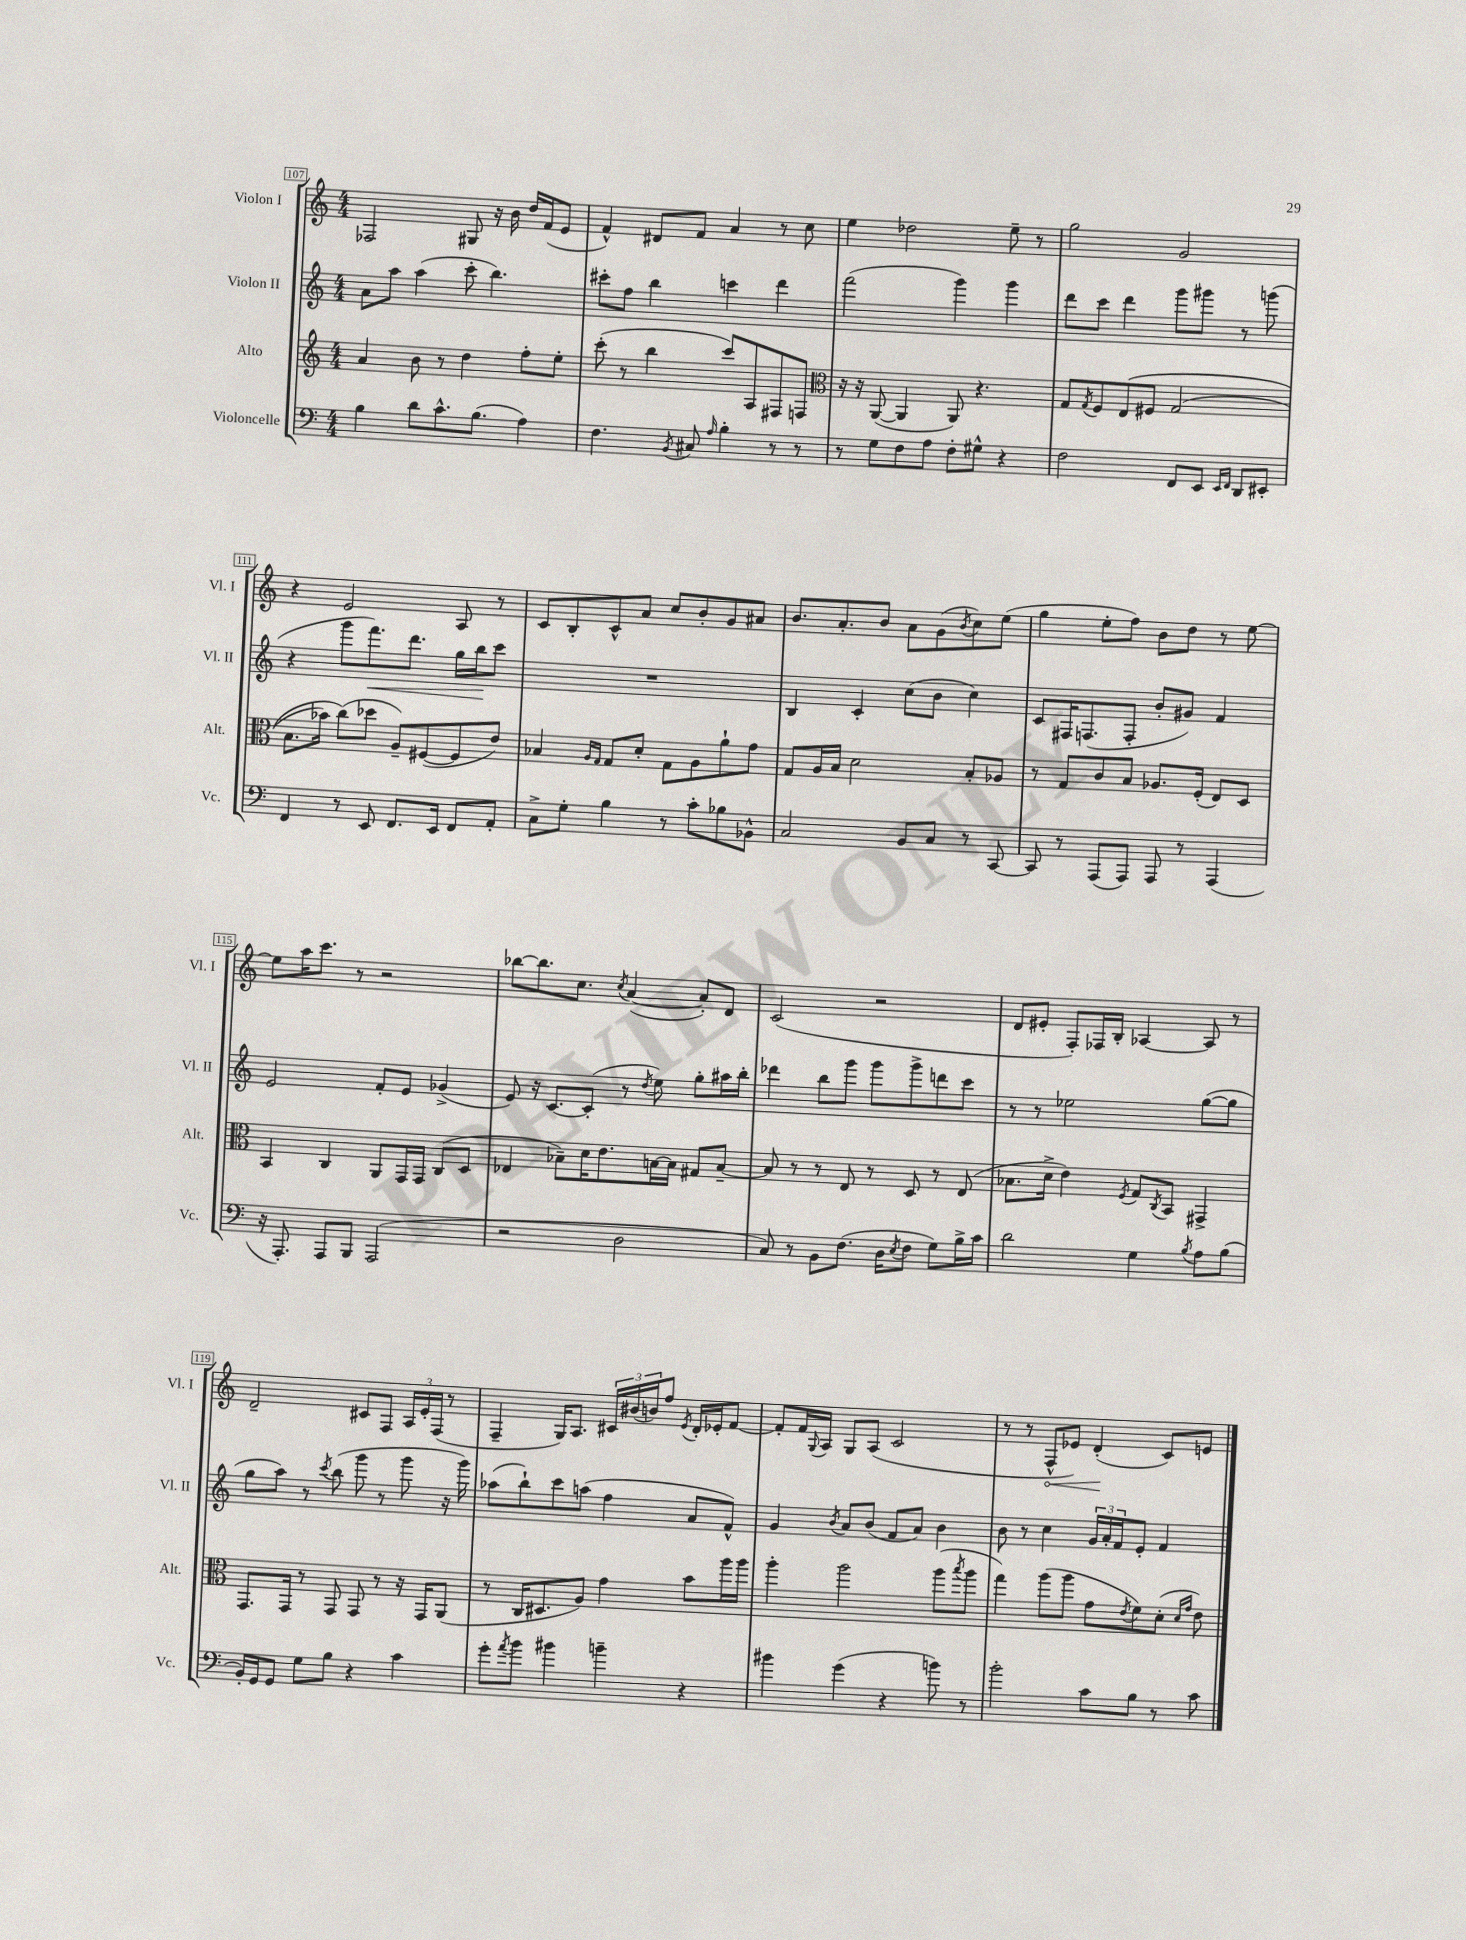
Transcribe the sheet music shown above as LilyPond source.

<<
\new StaffGroup <<
\new Staff = "s0" \with { instrumentName = "Violon I" shortInstrumentName = "Vl. I" } {
    \clef treble \key c \major \numericTimeSignature \time 4/4
    fes2 gis8 r16 b'16 d''16 f'16( e'8 |
    f'4-^) dis'8 f'8 a'4 r8 c''8 |
    e''4 des''2 e''8-- r8 |
    g''2 g'2 |
    r4 e'2 a8 r8 |
    c'8 b8-. c'8-^ a'8 c''8 b'8-. g'8 ais'8 |
    b'8. a'8.-. b'8 a'8 g'8( \acciaccatura { b'8 } c''8) e''8( |
    g''4 e''8-. f''8) b'8 d''8 r8 e''8~ |
    e''8 a''16 c'''8. r8 r2 |
    bes''8~ bes''8. c''8. \acciaccatura { c''8 } a'4~( a'8-.) d'8 |
    c'2( r2 |
    d'8 eis'8-. f8-.) fes16 b16-. aes4~ aes8 r8 |
    d'2-- cis'8 f8 \tuplet 3/2 { a16 e'16-. f16( } r8 |
    f4-- g16) a8. \tuplet 3/2 { cis'16 bis'16( b'16) } f''8 \acciaccatura { e'8 } d'16-. ees'16-. f'8~ |
    f'8-. f'16 \appoggiatura { g8 } a16 g8 a8( c'2 |
    r8 r8 \once \override Hairpin.circled-tip = ##t f8-^\< ees'8) d'4-.\!( c'8) e'8 \bar "|." |
}
\new Staff = "s1" \with { instrumentName = "Violon II" shortInstrumentName = "Vl. II" } {
    \clef treble \key c \major \numericTimeSignature \time 4/4
    a'8 a''8 a''4( c'''8-. b''4.) |
    cis'''8-. f''8 b''4 c'''4 d'''4 |
    f'''2( g'''4) g'''4 |
    d'''8 c'''8 d'''4 g'''8 gis'''8 r8 g'''8( |
    r4 g'''8 f'''8.\<) d'''8. g''16 b''16\! c'''8 |
    R1 |
    b4 c'4-. c''8( b'8 c''4) |
    c'8 fis16 f8.( f8-. b'8-. gis'8) f'4 |
    e'2 f'8-. e'8 ges'4->( |
    e'8) r16 c'8.~ c'8-.( r8 \acciaccatura { d''8 } e''8) g''8-. ais''16 b''16-. |
    des'''4 b''8 g'''8 g'''8 g'''8-> d'''8 c'''8 |
    r8 r8 ees''2 g''8~( g''8 |
    g''8 a''8) r8 \acciaccatura { c'''8 } b''8( g'''8 r8 g'''8 r16 g'''16) |
    aes''8( b''8-!) c'''8 a''8( f''4 a'8 f'8-^) |
    g'4 \acciaccatura { b'8 } a'8 b'8( f'8 a'8) b'4 |
    b'8 r8 c''4 \tuplet 3/2 { g'16 a'16-. f'16 } e'8-. f'4 \bar "|." |
}
\new Staff = "s2" \with { instrumentName = "Alto" shortInstrumentName = "Alt." } {
    \clef treble \key c \major \numericTimeSignature \time 4/4
    a'4 b'8 r8 d''4 f''8-. e''8-. |
    c'''8-.( r8 b''4 c'''8) a8 fis8 f8 |
    \clef alto r16 r16 a,8~( a,4 a,8) r4. |
    g8 \acciaccatura { g8 } f8 e8\( fis8 g2( |
    b8. bes'16) c''8(\) des''8 a8--) fis8~( fis8 e'8) |
    bes4 \grace { a16 g16 } g8 d'8-. g8 a8 a'8-! g'8 |
    g8 a16 b16 d'2 b8-. aes8 |
    r8 g8 c'8 b8 aes8. f16-.( e8) d8 |
    b,4 c4 a,8 g,16 g,16 c8( d8 |
    ees4 bes8--) d'16 e'8. b16~ b16 gis8 b8~-- |
    b8 r8 r8 e8 r8 d8 r8 e8( |
    bes8. d'16-> e'4) \acciaccatura { f8 } g8 \acciaccatura { c8 } b,8 gis,4-> |
    g,8. g,16 r8 g,8 g,8 r8 r16 g,16 a,8( |
    r8 c16 dis8. a8) g'4 b'8 a''16 a''16 |
    a''4-. a''2 a''8( \acciaccatura { b''8 } a''8 |
    g''4) a''8( a''8 g'8 \acciaccatura { e'8 } f'8) d'8-.( \grace { d'16 g'16 } e'8) \bar "|." |
}
\new Staff = "s3" \with { instrumentName = "Violoncelle" shortInstrumentName = "Vc." } {
    \clef bass \key c \major \numericTimeSignature \time 4/4
    b4 d'8 c'8.-^ b8.( a4) |
    f4. \acciaccatura { b,8 } cis8 \grace { a16 } b4-. r8 r8 |
    r8 g8 f8 a8 f8-. gis8-^ r4 |
    f2 f,8 e,8 \grace { e,16 f,16 } d,8 eis,8-. |
    f,4 r8 e,8 f,8. e,16 f,8 a,8-. |
    c8-> g8-. b4 r8 c'8-. bes8 bes,8-^ |
    c2 b,8 c8 r8 c,8~ |
    c,8 r8 a,,8( a,,8) a,,8 r8 a,,4( |
    r16 a,,8.-.) a,,8 b,,8 a,,2( |
    r2 d2 |
    c8) r8 b,8 f8.( d16 \acciaccatura { e8 } f8 g8) b16-> c'16 |
    d'2 g4 \acciaccatura { b8 } a8 b8( |
    b,16-.) g,16 g,8 g8 b8 r4 c'4 |
    g'8-. \acciaccatura { a'8 } b'8 bis'4 b'4-- r4 |
    bis'4 g'4( r4 b'8) r8 |
    b'2-. c'8 b8 r8 c'8 \bar "|." |
}
>>
>>
\layout { \context { \Score currentBarNumber = #107 \override BarNumber.stencil = #(make-stencil-boxer 0.1 0.3 ly:text-interface::print) } }
